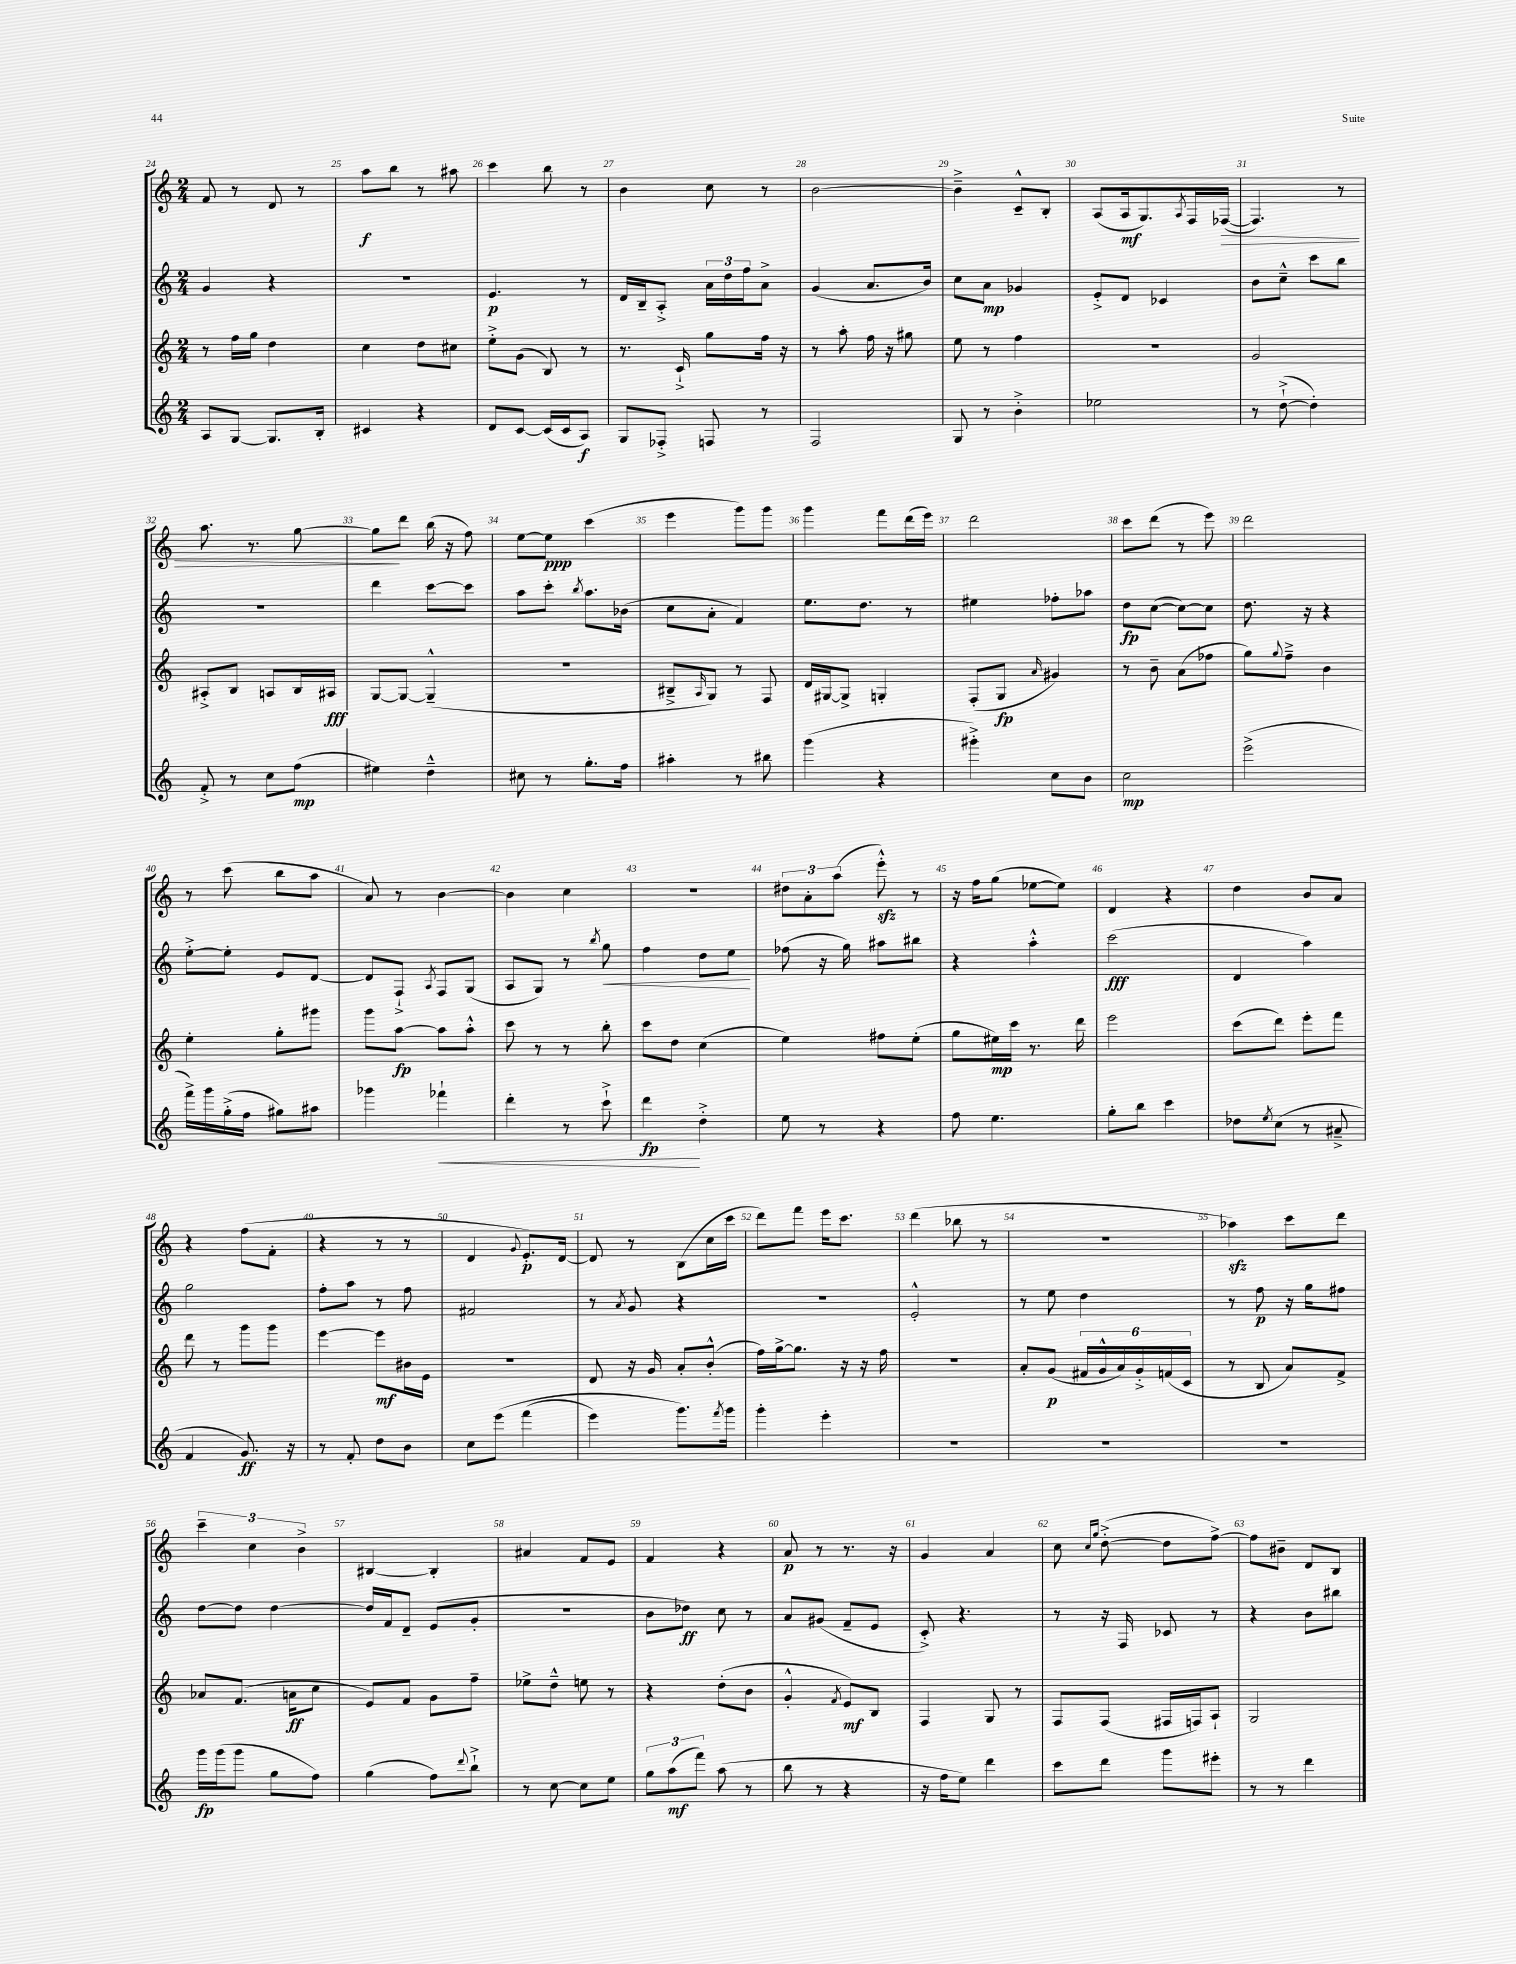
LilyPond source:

<<
\new StaffGroup <<
\new Staff = "s0" {
    \clef treble \key c \major \numericTimeSignature \time 2/4
    f'8 r8 d'8 r8 |
    a''8\f b''8 r8 ais''8 |
    c'''4 b''8 r8 |
    b'4 c''8 r8 |
    b'2~ |
    b'4---> c'8---^ b8-. |
    a8( a16\mf g8.) \acciaccatura { a8 } f16 fes16~\>( |
    fes4.) r8 |
    a''8. r8. g''8~ |
    g''8\! d'''8 b''16( r16 f''8) |
    e''8~ e''8\ppp c'''4( |
    e'''4 g'''8) g'''8 |
    g'''4 f'''8 d'''16( e'''16) |
    d'''2 |
    c'''8 d'''8( r8 e'''8) |
    d'''2 |
    r8 c'''8( b''8 a''8 |
    a'8) r8 b'4~ |
    b'4 c''4 |
    R2 |
    \tuplet 3/2 { dis''8 a'8-. a''8( } e'''8-.-^\sfz) r8 |
    r16 f''16 g''8( ees''8~ ees''8) |
    d'4 r4 |
    d''4 b'8 a'8 |
    r4 f''8( f'8-. |
    r4 r8 r8 |
    d'4 \appoggiatura { g'8 } e'8.-.\p) d'16~ |
    d'8 r8 b8( c''16 c'''16 |
    d'''8) f'''8 e'''16 c'''8. |
    d'''4( bes''8 r8 |
    r2 |
    aes''4\sfz) c'''8 d'''8 |
    \tuplet 3/2 { c'''4-- c''4 b'4-> } |
    bis4~ bis4-. |
    ais'4 f'8 e'8 |
    f'4 r4 |
    a'8\p r8 r8. r16 |
    g'4 a'4 |
    c''8 \grace { c''16 g''16 } d''8~-.->( d''8 f''8~->) |
    f''8 bis'8-- d'8 b8 \bar "|." |
}
\new Staff = "s1" {
    \clef treble \key c \major \numericTimeSignature \time 2/4
    g'4 r4 |
    r2 |
    e'4.\p r8 |
    d'16 b16-- a8-.-> \tuplet 3/2 { a'16 d''16 f''16 } a'8-> |
    g'4( a'8. b'16) |
    c''8 a'8\mp ges'4 |
    e'8-.-> d'8 ces'4 |
    b'8 c''8---^ c'''8 b''8 |
    R2 |
    d'''4 c'''8~ c'''8 |
    a''8 c'''8-. \acciaccatura { b''8 } a''8. bes'16( |
    c''8 a'8-. f'4) |
    e''8. d''8. r8 |
    eis''4 fes''8-. aes''8 |
    d''8\fp c''8~( c''8~) c''8 |
    d''8. r16 r4 |
    e''8~-.-> e''8-. e'8 d'8~ |
    d'8 f8-!-> \acciaccatura { a8 } f8 g8( |
    a8 g8) r8 \acciaccatura { b''8 } g''8\< |
    f''4 d''8 e''8\! |
    fes''8( r16 g''16) ais''8 bis''8 |
    r4 a''4-.-^ |
    c'''2\fff( |
    d'4 a''4) |
    g''2 |
    f''8-. a''8 r8 f''8 |
    fis'2 |
    r8 \acciaccatura { a'8 } g'8 r4 |
    R2 |
    e'2-.-^ |
    r8 e''8 d''4 |
    r8 f''8\p r16 g''16 fis''8 |
    d''8~ d''8 d''4~ |
    d''16 f'16 d'8-- e'8( g'8-. |
    R2 |
    b'8 des''8\ff) c''8 r8 |
    a'8 gis'8( f'8-- e'8 |
    c'8-.->) r4. |
    r8 r16 f16 ces'8 r8 |
    r4 b'8 bis''8 \bar "|." |
}
\new Staff = "s2" {
    \clef treble \key c \major \numericTimeSignature \time 2/4
    r8 f''16 g''16 d''4 |
    c''4 d''8 cis''8 |
    e''8-.-> g'8( b8) r8 |
    r8. c'16-!-> g''8 f''16 r16 |
    r8 a''8-. f''16 r16 gis''8 |
    e''8 r8 f''4 |
    R2 |
    g'2 |
    ais8-.-> b8 a8 b16 ais16\fff |
    g8~ g8~ g4---^( |
    R2 |
    bis8---> \grace { a16 } g8) r8 f8 |
    d'16 gis16~ gis8-> g4-. |
    f8-.( g8\fp \grace { a'16 } gis'4) |
    r8 b'8-- a'8( fes''8 |
    g''8) \appoggiatura { g''8 } f''8---> b'4 |
    e''4-. g''8-. gis'''8 |
    g'''8 a''8~\fp a''8 a''8-.-^ |
    c'''8 r8 r8 b''8-. |
    c'''8 d''8 c''4( |
    e''4) fis''8 e''8-.( |
    g''8 eis''16\mp) c'''16 r8. d'''16 |
    e'''2 |
    c'''8( d'''8) e'''8-. f'''8 |
    d'''8 r8 g'''8 g'''8 |
    e'''4~ e'''8\mf bis'16 e'16 |
    r2 |
    d'8 r16 g'16 a'8-. b'8-.-^( |
    f''16) g''16~-> g''8. r16 r16 f''16 |
    r2 |
    a'8-. g'8\p( \tuplet 6/4 { fis'16 g'16-^ a'16) g'16-.-> f'16( c'16 } |
    r8 b8 a'8) f'8-> |
    aes'8 f'8.( a'16\ff c''8 |
    e'8) f'8 g'8 f''8-- |
    ees''8-> d''8---^ e''8 r8 |
    r4 d''8-.( b'8 |
    g'4-.-^ \acciaccatura { f'8 } e'8\mf) b8 |
    f4 g8 r8 |
    f8 f8( fis16 f16) a8-! |
    g2 \bar "|." |
}
\new Staff = "s3" {
    \clef treble \key c \major \numericTimeSignature \time 2/4
    a8 g8~ g8. b16-. |
    cis'4 r4 |
    d'8 c'8~ c'16( c'16 a8\f) |
    g8 fes8-.-> f8 r8 |
    f2 |
    g8 r8 b'4-.-> |
    ees''2 |
    r8 d''8~-!->( d''4-.) |
    f'8-.-> r8 c''8 f''8\mp( |
    eis''4) d''4---^ |
    cis''8 r8 g''8.-. f''16 |
    ais''4-. r8 bis''8 |
    g'''4( r4 |
    gis'''4-.->) c''8 b'8 |
    c''2\mp |
    e'''2->( |
    f'''16->) g'''16 g''16-.->( f''16 gis''8) ais''8 |
    ges'''4 fes'''4-!\< |
    d'''4-. r8 c'''8-!-> |
    d'''4\fp\! d''4-.-> |
    e''8 r8 r4 |
    f''8 e''4. |
    g''8-. b''8 c'''4 |
    des''8 \acciaccatura { e''8 } c''8( r8 ais'8---> |
    f'4 g'8.\ff) r16 |
    r8 f'8-. d''8 b'8 |
    c''8 e'''8\( f'''4( |
    e'''4) g'''8.\) \acciaccatura { f'''8 } g'''16 |
    g'''4-. e'''4-. |
    R2 |
    R2 |
    R2 |
    g'''16\fp g'''16( g'''8 g''8 f''8) |
    g''4( f''8) \appoggiatura { d'''8 } b''8-!-> |
    r8 c''8~ c''8 e''8 |
    \tuplet 3/2 { g''8 a''8\mf( f'''8) } a''8( r8 |
    b''8 r8 r4 |
    r16 f''16 e''8) d'''4 |
    c'''8 d'''8 g'''8 eis'''8-. |
    r8 r8 d'''4 \bar "|." |
}
>>
>>
\layout { \context { \Score currentBarNumber = #24 \override BarNumber.break-visibility = ##(#f #t #t) barNumberVisibility = #all-bar-numbers-visible } }
